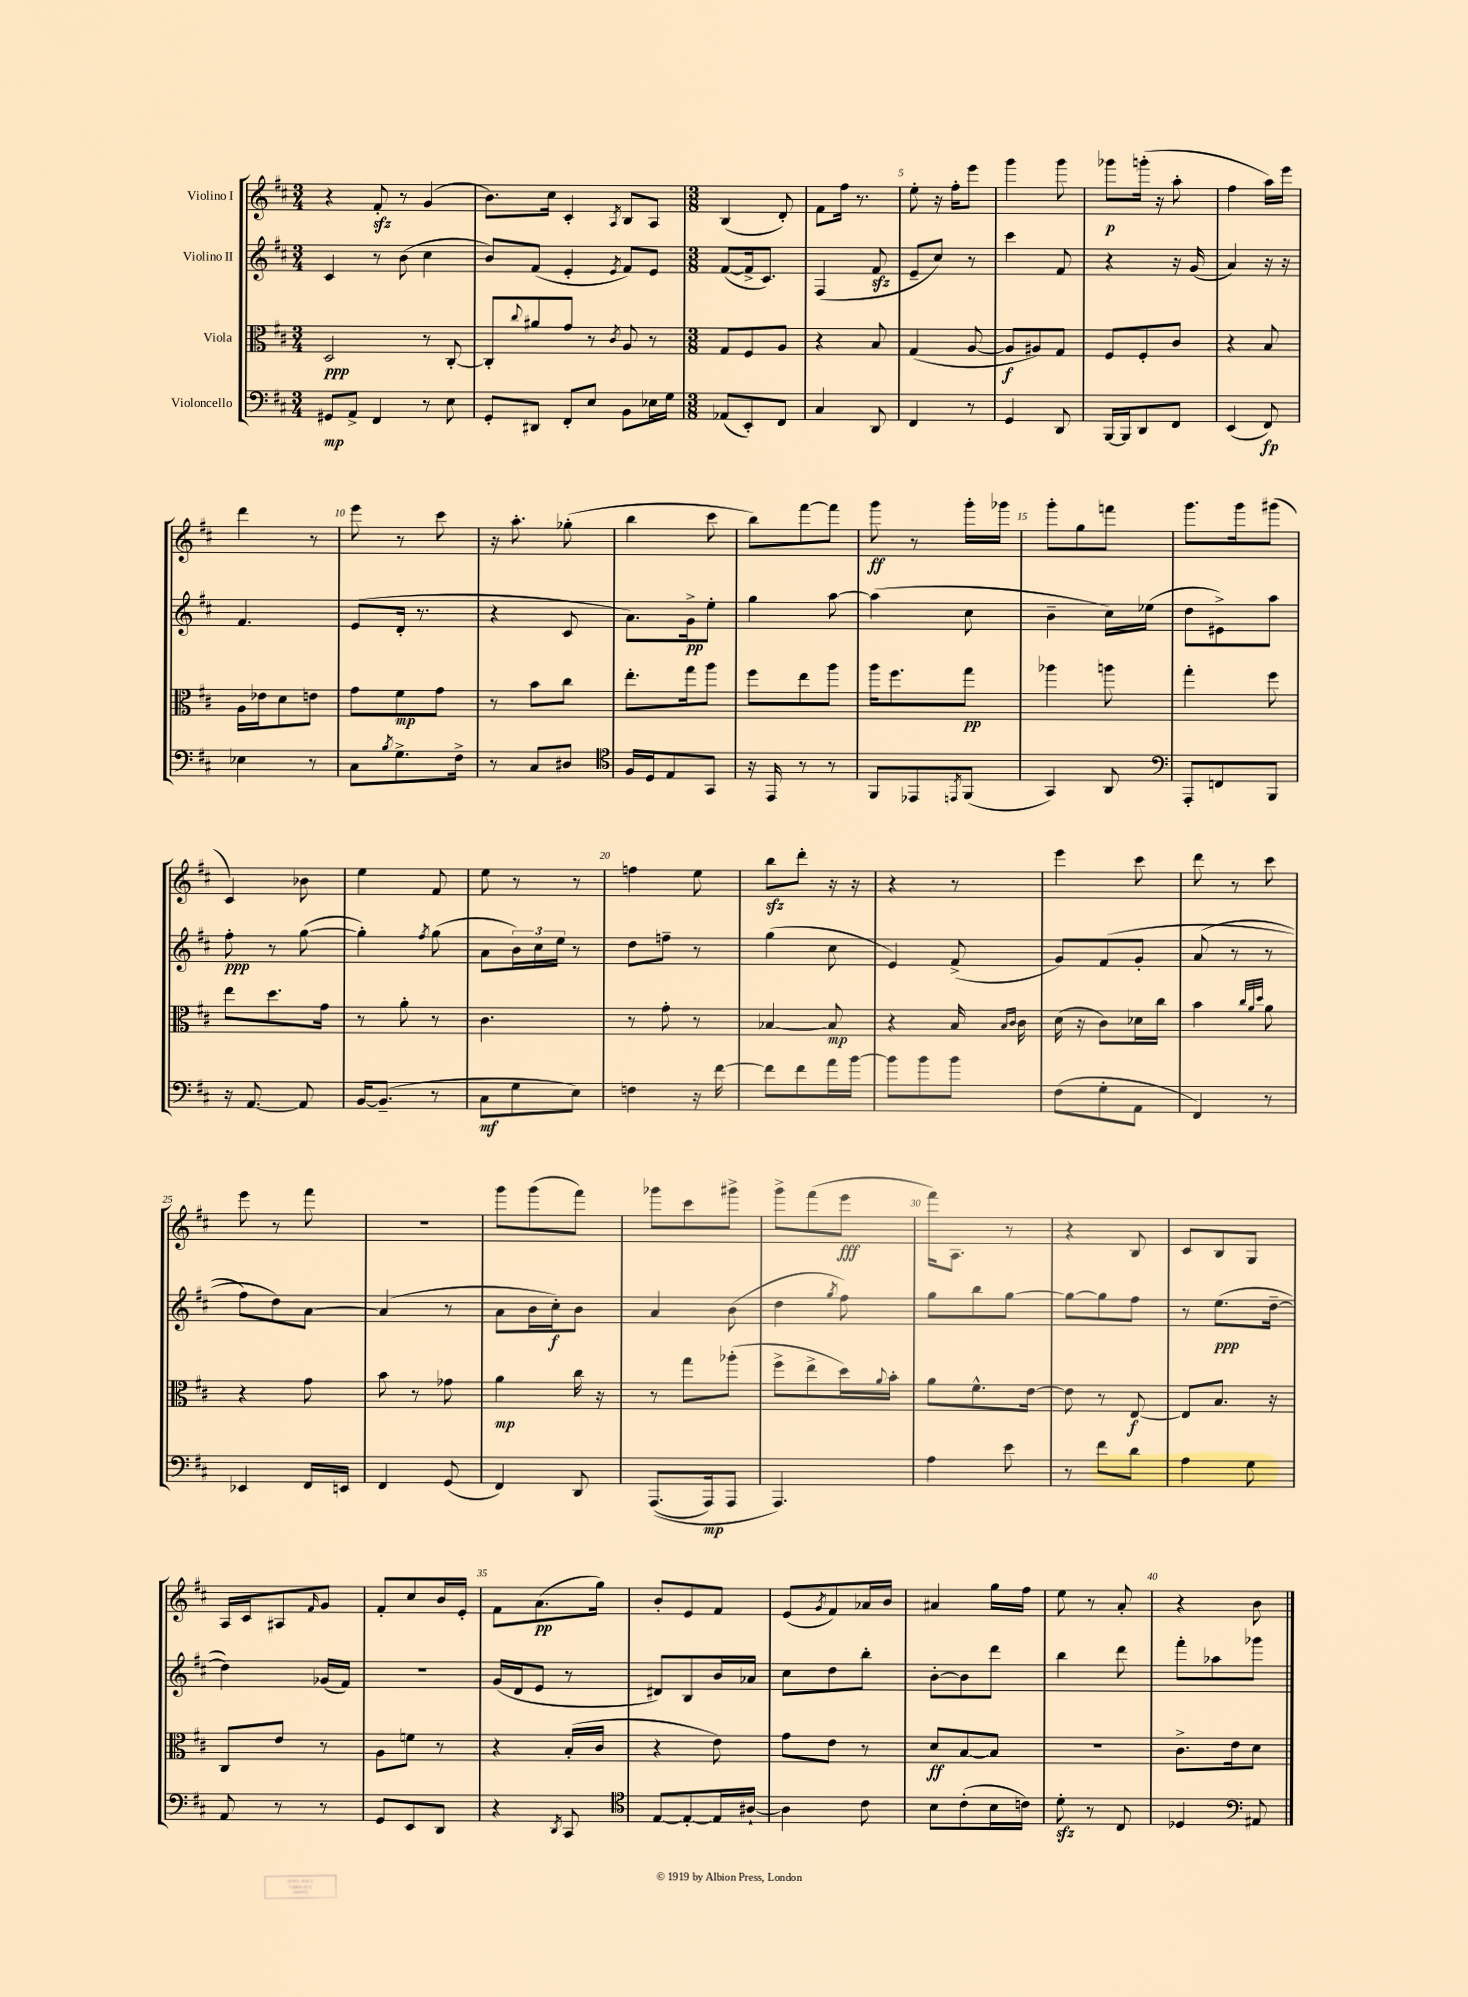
<<
\new StaffGroup <<
\new Staff = "s0" \with { instrumentName = "Violino I" } {
    \clef treble \key d \major \numericTimeSignature \time 3/4
    r4 fis'8-.\sfz r8 g'4( |
    b'8.) cis''16 cis'4-. \acciaccatura { a8 } b8 a8 |
    \numericTimeSignature \time 3/8 b4( d'8-.) |
    fis'8 fis''16 r8. |
    e''8-. r16 fis''16-. e'''8 |
    g'''4 g'''8 |
    ges'''8\p g'''16-.( r16 a''8-. |
    fis''4 a''16) e'''16 |
    d'''4 r8 |
    e'''8 r8 cis'''8 |
    r16 a''8.-. ges''8-.( |
    b''4 cis'''8 |
    b''8) fis'''8~ fis'''8 |
    g'''8\ff r8 g'''16-. ges'''16 |
    g'''8-. g''8 f'''8 |
    g'''8. g'''16 gis'''8( |
    cis'4) bes'8 |
    e''4 fis'8 |
    e''8 r8 r8 |
    f''4 e''8 |
    b''8\sfz d'''8-. r16 r16 |
    r4 r8 |
    e'''4 cis'''8 |
    d'''8 r8 cis'''8 |
    e'''8 r8 fis'''8 |
    R4. |
    g'''8 g'''8( fis'''8) |
    ges'''8 cis'''8 gis'''8-> |
    g'''8-> fis'''8( e'''8\fff |
    fis'''16) a8. r8 |
    r4 b8 |
    cis'8 b8 g8 |
    a16 cis'16 ais8 \grace { fis'16 } g'8 |
    fis'8-. cis''8 b'16 e'16-. |
    fis'8 a'8.\pp( g''16) |
    b'8-. e'8 fis'8 |
    e'8( \acciaccatura { g'8 } fis'8) aes'16 b'16 |
    ais'4 g''16 fis''16 |
    e''8 r8 a'8-. |
    r4 b'8 \bar "|." |
}
\new Staff = "s1" \with { instrumentName = "Violino II" } {
    \clef treble \key d \major \numericTimeSignature \time 3/4
    cis'4 r8 b'8( cis''4 |
    b'8) fis'8( e'4-. \acciaccatura { e'8 } fis'8) e'8 |
    \numericTimeSignature \time 3/8 fis'8~( fis'16-> cis'8.) |
    fis4( fis'8\sfz |
    e'8-- cis''8) r8 |
    cis'''4 fis'8 |
    r4 r16 g'16( |
    a'4) r16 r16 |
    fis'4. |
    e'8( d'16-. r8. |
    r4 cis'8 |
    a'8.) g'16->\pp e''8-. |
    g''4 a''8~ |
    a''4( cis''8 |
    b'4-- cis''16) ees''16( |
    d''8 eis'8->) a''8 |
    fis''8-.\ppp r8 g''8~( |
    g''4-.) \acciaccatura { fis''8 } g''8( |
    a'8 \tuplet 3/2 { b'16) cis''16 e''16 } r8 |
    d''8 f''8-- r8 |
    g''4( cis''8 |
    e'4) fis'8->( |
    g'8) fis'8\( g'8-. |
    a'8( r8 r8 |
    fis''8) d''8\) a'8~ |
    a'4( r8 |
    a'8 b'16 cis''16-.\f) b'8 |
    a'4 b'8( |
    d''4 \acciaccatura { g''8 } fis''8) |
    g''8 b''8 g''8~ |
    g''8~ g''8 fis''8 |
    r8 e''8.\ppp( d''16~-- |
    d''4) ges'16( fis'16) |
    R4. |
    g'16( d'16 e'8 r8 |
    dis'8) b8 b'16 aes'16 |
    cis''8 d''8 b''8-. |
    b'8~-. b'8 d'''8 |
    b''4 d'''8 |
    fis'''8-. aes''8 ges'''8 \bar "|." |
}
\new Staff = "s2" \with { instrumentName = "Viola" } {
    \clef alto \key d \major \numericTimeSignature \time 3/4
    d2\ppp r8 cis8~-. |
    cis8-. \appoggiatura { cis''8 } ais'8 g'8 r8 \acciaccatura { cis'8 } a8 r8 |
    \numericTimeSignature \time 3/8 g8 fis8 a8 |
    r4 b8 |
    g4( a8~ |
    a8\f ais8) g8 |
    fis8 fis8-. cis'8 |
    r4 b8 |
    a16 ees'16 d'8 e'8 |
    g'8 fis'8\mp g'8 |
    r8 b'8 cis''8 |
    e''8.-. g''16 a''8 |
    fis''8 e''8 a''8 |
    a''16 fis''8. g''8\pp |
    aes''4 a''8 |
    g''4-. fis''8 |
    e''8 d''8. g'16 |
    r8 a'8-. r8 |
    cis'4. |
    r8 g'8-. r8 |
    bes4~ bes8\mp |
    r4 b16 \grace { b16 cis'16 } cis'16 |
    d'16( r16 cis'8) des'16 cis''16 |
    b'4 \grace { cis''32 a'32 d''32 } a'8 |
    r4 g'8 |
    b'8 r8 ges'8 |
    a'4\mp cis''16 r16 |
    r8 g''8 aes''8-.( |
    fis''8-> e''8-> d''16) \appoggiatura { a'8 } b'16-. |
    a'8 fis'8.-^ e'16~ |
    e'8 r8 e8~\f |
    e8 b8. r16 |
    cis8 e'8 r8 |
    a8 f'8 r8 |
    r4 b16-.( cis'16 |
    r4 e'8) |
    g'8 e'8 r8 |
    d'8\ff b8~ b8 |
    R4. |
    cis'8.-> e'16 d'8 \bar "|." |
}
\new Staff = "s3" \with { instrumentName = "Violoncello" } {
    \clef bass \key d \major \numericTimeSignature \time 3/4
    gis,8\mp a,8-> fis,4 r8 e8 |
    g,8-. dis,8 fis,8-. e8 b,8 ees16 g16 |
    \numericTimeSignature \time 3/8 aes,8( e,8-.) fis,8 |
    cis4 d,8 |
    fis,4 r8 |
    g,4 d,8 |
    b,,16~ b,,16 d,8 fis,8 |
    e,4( fis,8\fp) |
    ees4 r8 |
    cis8 \acciaccatura { b8 } g8.-> fis16-> |
    r8 cis8 dis8 |
    \clef tenor fis16 d16 e8 g,8 |
    r16 e,16 r8 r8 |
    fis,8 ees,8 \acciaccatura { e,8 } fis,8( |
    g,4) a,8 |
    \clef bass a,,8-. f,8 b,,8 |
    r16 a,8.~ a,8 |
    b,16~ b,8.--( r8 |
    cis8\mf g8 e8) |
    f4 r16 fis'16~ |
    fis'8 fis'8 a'16 b'16~ |
    b'8 b'8 b'8 |
    fis8( g8-. a,8 |
    fis,4) r8 |
    ees,4 fis,16 e,16 |
    fis,4 g,8( |
    fis,4) d,8 |
    a,,8.(\( a,,16\mp) a,,8 |
    a,,4.\) |
    a4 e'8 |
    r8 fis'8 d'8 |
    a4 g8 |
    a,8 r8 r8 |
    g,8 e,8 d,8 |
    r4 \acciaccatura { d,8 } cis,8 |
    \clef tenor e8~ e8~-. e16 ais16~-! |
    ais4 cis'8 |
    b8 cis'8-.( b16 c'16) |
    d'8-.\sfz r8 cis8 |
    des4 \clef bass ais,8 \bar "|." |
}
>>
>>
\layout { \context { \Score \override BarNumber.break-visibility = ##(#f #t #t) barNumberVisibility = #(every-nth-bar-number-visible 5) } }
